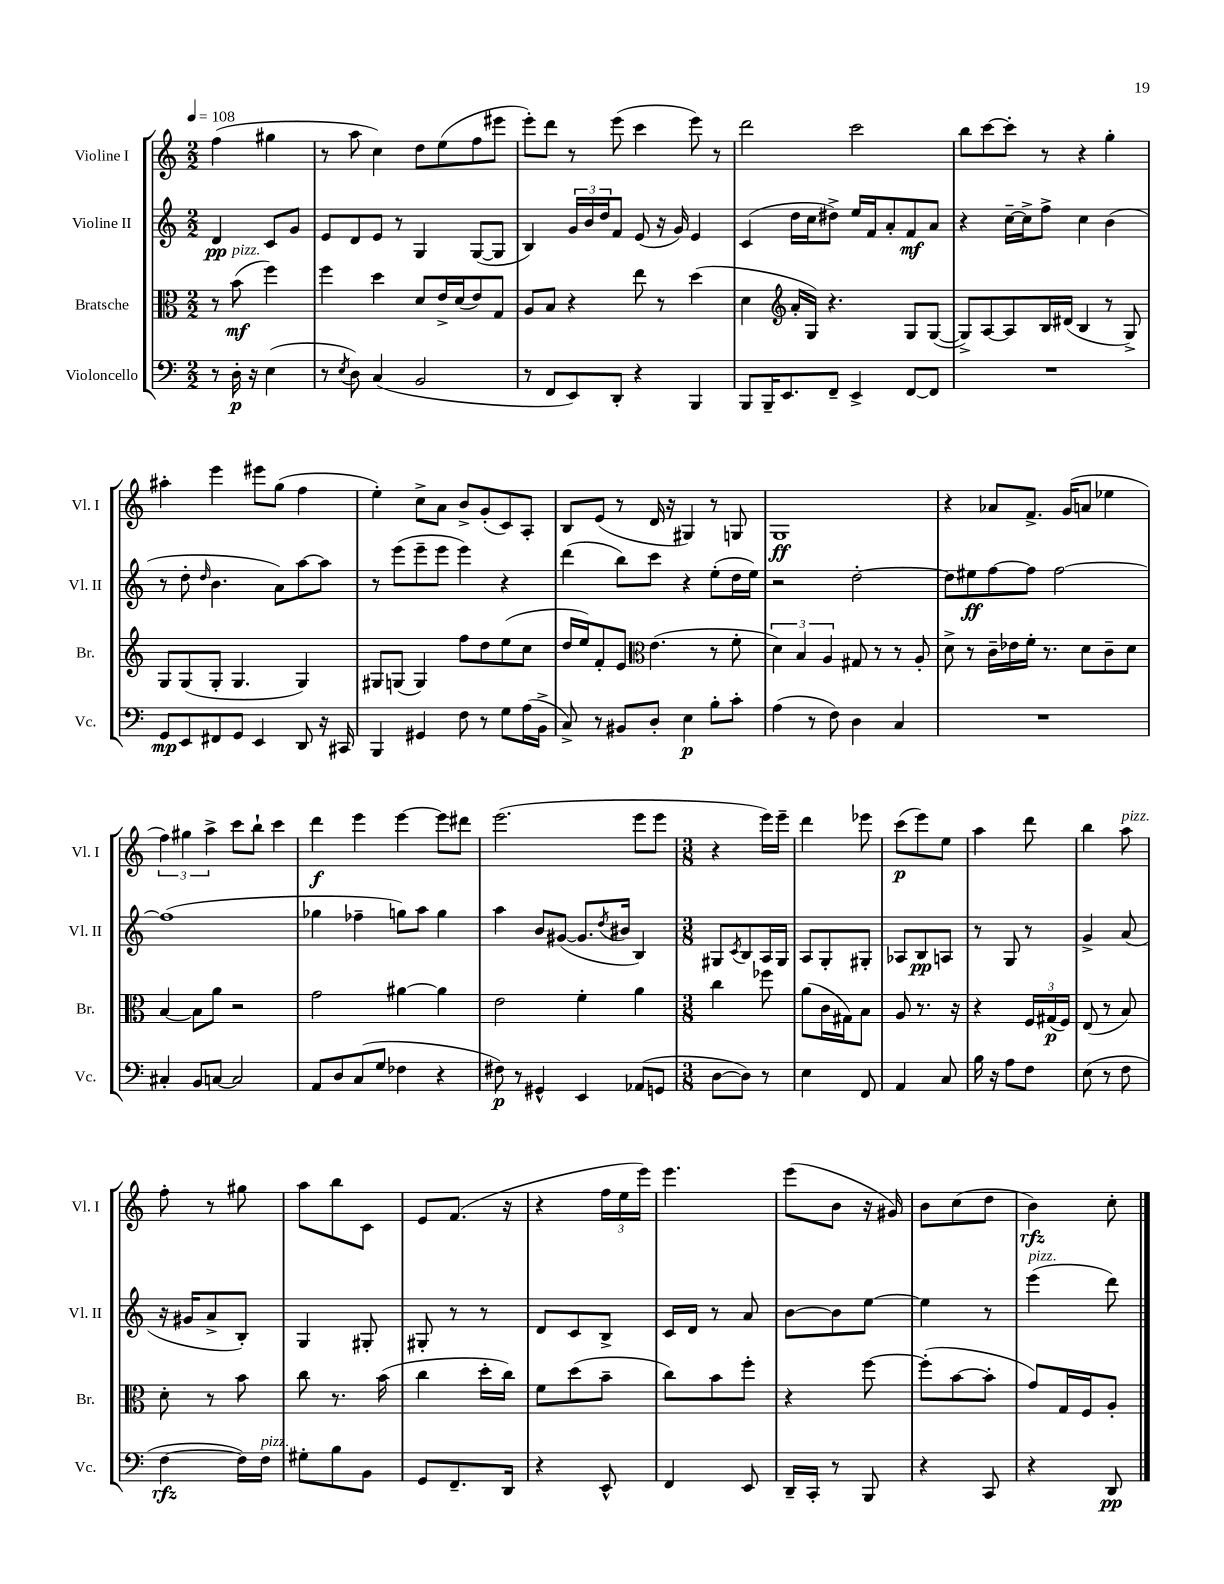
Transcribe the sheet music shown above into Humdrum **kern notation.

**kern	**kern	**kern	**kern
*staff4	*staff3	*staff2	*staff1
*clefF4	*clefC3	*clefG2	*clefG2
*k[]	*k[]	*k[]	*k[]
*M2/2	*M2/2	*M2/2	*M2/2
*MM108	*MM108	*MM108	*MM108
8r	8r	4d/	(4ff\
16D'\	(8b\	.	.
16r	.	.	.
(4E\	4ff\)	8c/L	4gg#\
.	.	8g/J	.
=	=	=	=
8r	4ff\	8e/L	8r
8qE/	.	.	.
8D\)	.	8d/	8aa\
(4C/	4dd\	8e/J	4cc\)
.	.	8r	.
2BB/	8d/L	4G/	8dd\L
.	16e^/L	.	(8ee\
.	(16d/J	.	.
.	8e/)	([8G/L	8ff\
.	8G/J	8G/]J	8eee#\J
=	=	=	=
8r	8A/L	4B/)	8eee'\L)
8FF/L	8B/J	.	8ddd\J
8EE/)	4r	24g/LL	8r
.	.	24b/	.
.	.	24dd/J	.
8DD'/J	.	8f/J	(8eee\
4r	8ee\	(8e/	4ccc\
.	8r	16r	.
.	.	16g/)	.
4BBB/	(4dd\	4e/	8eee\)
.	.	.	8r
=	=	=	=
8BBB/L	4d\	(4c/	2ddd\
16BBB~/K	.	.	.
8.EE/	.	.	.
*	*clefG2	*	*
.	16a'/LL	16dd\LL	.
.	16G/JJ)	16cc\J	.
8FF~/J	4.r	8dd#^\J)	.
4EE^/	.	16ee/LL	2ccc\
.	.	16f/J	.
.	.	8a'/	.
[8FF/L	8G/L	8f/	.
8FF/]J	([8G/J	8a/J	.
=	=	=	=
1r	8G^/]L)	4r	8bb\L
.	[8A/	.	[8ccc\
.	8A/]	[16cc~\LL	8ccc'\]J
.	.	16cc^\]J	.
.	16B/L	8ff^\J	8r
.	(16d#/JJ	.	.
.	4B/	4cc\	4r
.	8r	(4b\	4gg'\
.	8G^/)	.	.
=	=	=	=
8GG/L	8G/L	8r	4aa#'\
8EE/	(8G/	8dd'\	.
.	.	16qqdd/	.
8FF#/	8G'/J	4.b\	4eee\
8GG/J	4.G/	.	.
4EE/	.	.	8eee#\L
.	.	8a\L)	(8gg\J
8DD/	4G/)	[8aa\	4ff\
16r	.	8aa\]J	.
16CC#/	.	.	.
=	=	=	=
4BBB/	8G#/L	8r	4ee'\)
.	(8G/J	(8eee\L	.
4GG#/	4G/)	8eee~\	8cc^\L
.	.	8eee\J	8a\J
8F\	8ff\L	4eee\)	8b^/L
8r	8dd\	.	(8g'/
8G\L	(8ee\	4r	8c/)
(16A\L	8cc\J	.	8A'/J
16BB^\JJ	.	.	.
=	=	=	=
8C^/)	16dd/LL	(4ddd\	8B/L
.	16ee/J)	.	.
8r	8f'/	.	(8e/J
8BB#/L	8e/J	8bb\L)	8r
*	*clefC3	*	*
8D'/J	(4.e\	8ccc\J	16d/
.	.	.	16r
4E\	.	4r	4G#/)
8B'\L	8r	(8ee'\L	8r
8c'\J	8f'\	16dd\L	8G/
.	.	16ee\JJ)	.
=	=	=	=
(4A\	6d\)	2r	1G
.	6B/	.	.
8r	.	.	.
.	6A/	.	.
8F\)	.	.	.
4D\	8G#/	[2dd'\	.
.	8r	.	.
4C/	8r	.	.
.	8A'/	.	.
=	=	=	=
1r	8d^\	8dd\]L	4r
.	8r	8ee#\	.
.	16c~\LL	[8ff\	8a-/L
.	16e-\	.	.
.	16f'\JJ	8ff\]J	8.f^/J
.	8.r	.	.
.	.	[2ff\	.
.	.	.	(16g/LK
.	8d\L	.	8a/J
.	8c~\	.	4ee-\
.	8d\J	.	.
=	=	=	=
4C#'/	[4B/	(1ff]	6ff\)
.	.	.	6gg#\
8BB/L	8B\]L	.	.
.	.	.	6aa^\
[8C/J	8a\J	.	.
2C/]	2r	.	8ccc\L
.	.	.	8bb`\J
.	.	.	4ccc\
=	=	=	=
8AA/L	2g\	4gg-\	4ddd\
8D/	.	.	.
(8C/	.	4ff-~\	4eee\
8G/J	.	.	.
4F-\	[4a#\	8gg\L)	[4eee\
.	.	8aa\J	.
4r	4a#\]	4gg\	8eee\]L
.	.	.	8ddd#\J
=	=	=	=
8F#\)	2e\	4aa\	(2.eee\
8r	.	.	.
4GG#^^/	.	8b/L	.
.	.	([8g#/J	.
4EE/	4f'\	8.g#/]L	.
.	.	8qdd/	.
.	.	16b#/Jk	.
(8AA-/L	4a\	4B/)	8eee\L
8GG/J	.	.	8eee\J
=	=	=	=
*M3/8	*M3/8	*M3/8	*M3/8
[8D\L	4cc\	8G#/L	4r
.	.	8qc/	.
8D\]J)	.	8B/	.
8r	8ff-\	16A/L	16eee\LL)
.	.	16G#/JJ	16eee~\JJ
=	=	=	=
4E\	(8a\L	8A/L	4ddd\
.	16c\L	8G'/	.
.	16G#\J)	.	.
8FF/	8B\J	8G#'/J	8eee-\
=	=	=	=
4AA/	8A/	8A-/L	(8ccc\L
.	8.r	8B/	8eee\)
8C/	.	8A/J	8ee\J
.	16r	.	.
=	=	=	=
16B\	4r	8r	4aa\
16r	.	.	.
8A\L	.	8G/	.
8F\J	24F/LL	8r	8ddd\
.	(24G#/	.	.
.	24F/JJ)	.	.
=	=	=	=
(8E\	(8E/	4g^/	4bb\
8r	8r	.	.
8F\	8B/)	(8a/	8aa\
=	=	=	=
[4F\	8d'\	16r	8ff'\
.	.	16g#/LK	.
.	8r	8a^/	8r
16F\]LL)	8b\	8B'/J)	8gg#\
16F\JJ	.	.	.
=	=	=	=
8G#'\L	8cc\	4G/	8aa\L
8B\	8.r	.	8bb\
8BB\J	.	8G#'/	8c\J
.	(16b\	.	.
=	=	=	=
8GG/L	4cc\	8G#'/	8e/L
8.FF~/	.	8r	(8.f/J
.	16dd'\LL	8r	.
16DD/Jk	16cc\JJ)	.	16r
=	=	=	=
4r	8f\L	8d/L	4r
.	(8dd\	8c/	.
8EE^^/	8b~\J	8B^/J	24ff\LL
.	.	.	24ee\
.	.	.	24eee\JJ)
=	=	=	=
4FF/	8cc\L)	16c/LL	4.eee\
.	.	16d/JJ	.
.	8b\	8r	.
8EE/	8ff'\J	8a/	.
=	=	=	=
16DD~/LL	4r	[8b\L	(8eee\L
16CC'/JJ	.	.	.
8r	.	8b\]	8b\J
8BBB/	[8ff\	[8ee\J	16r
.	.	.	16g#/)
=	=	=	=
4r	(8ff'\]L	4ee\]	8b\L
.	[8b\	.	(8cc\
8CC/	8b'\]J	8r	8dd\J
=	=	=	=
4r	8g/L)	(4eee\	4b\)
.	16G/L	.	.
.	16F/J	.	.
8DD/	8A'/J	8ddd\)	8cc'\
==	==	==	==
*-	*-	*-	*-
